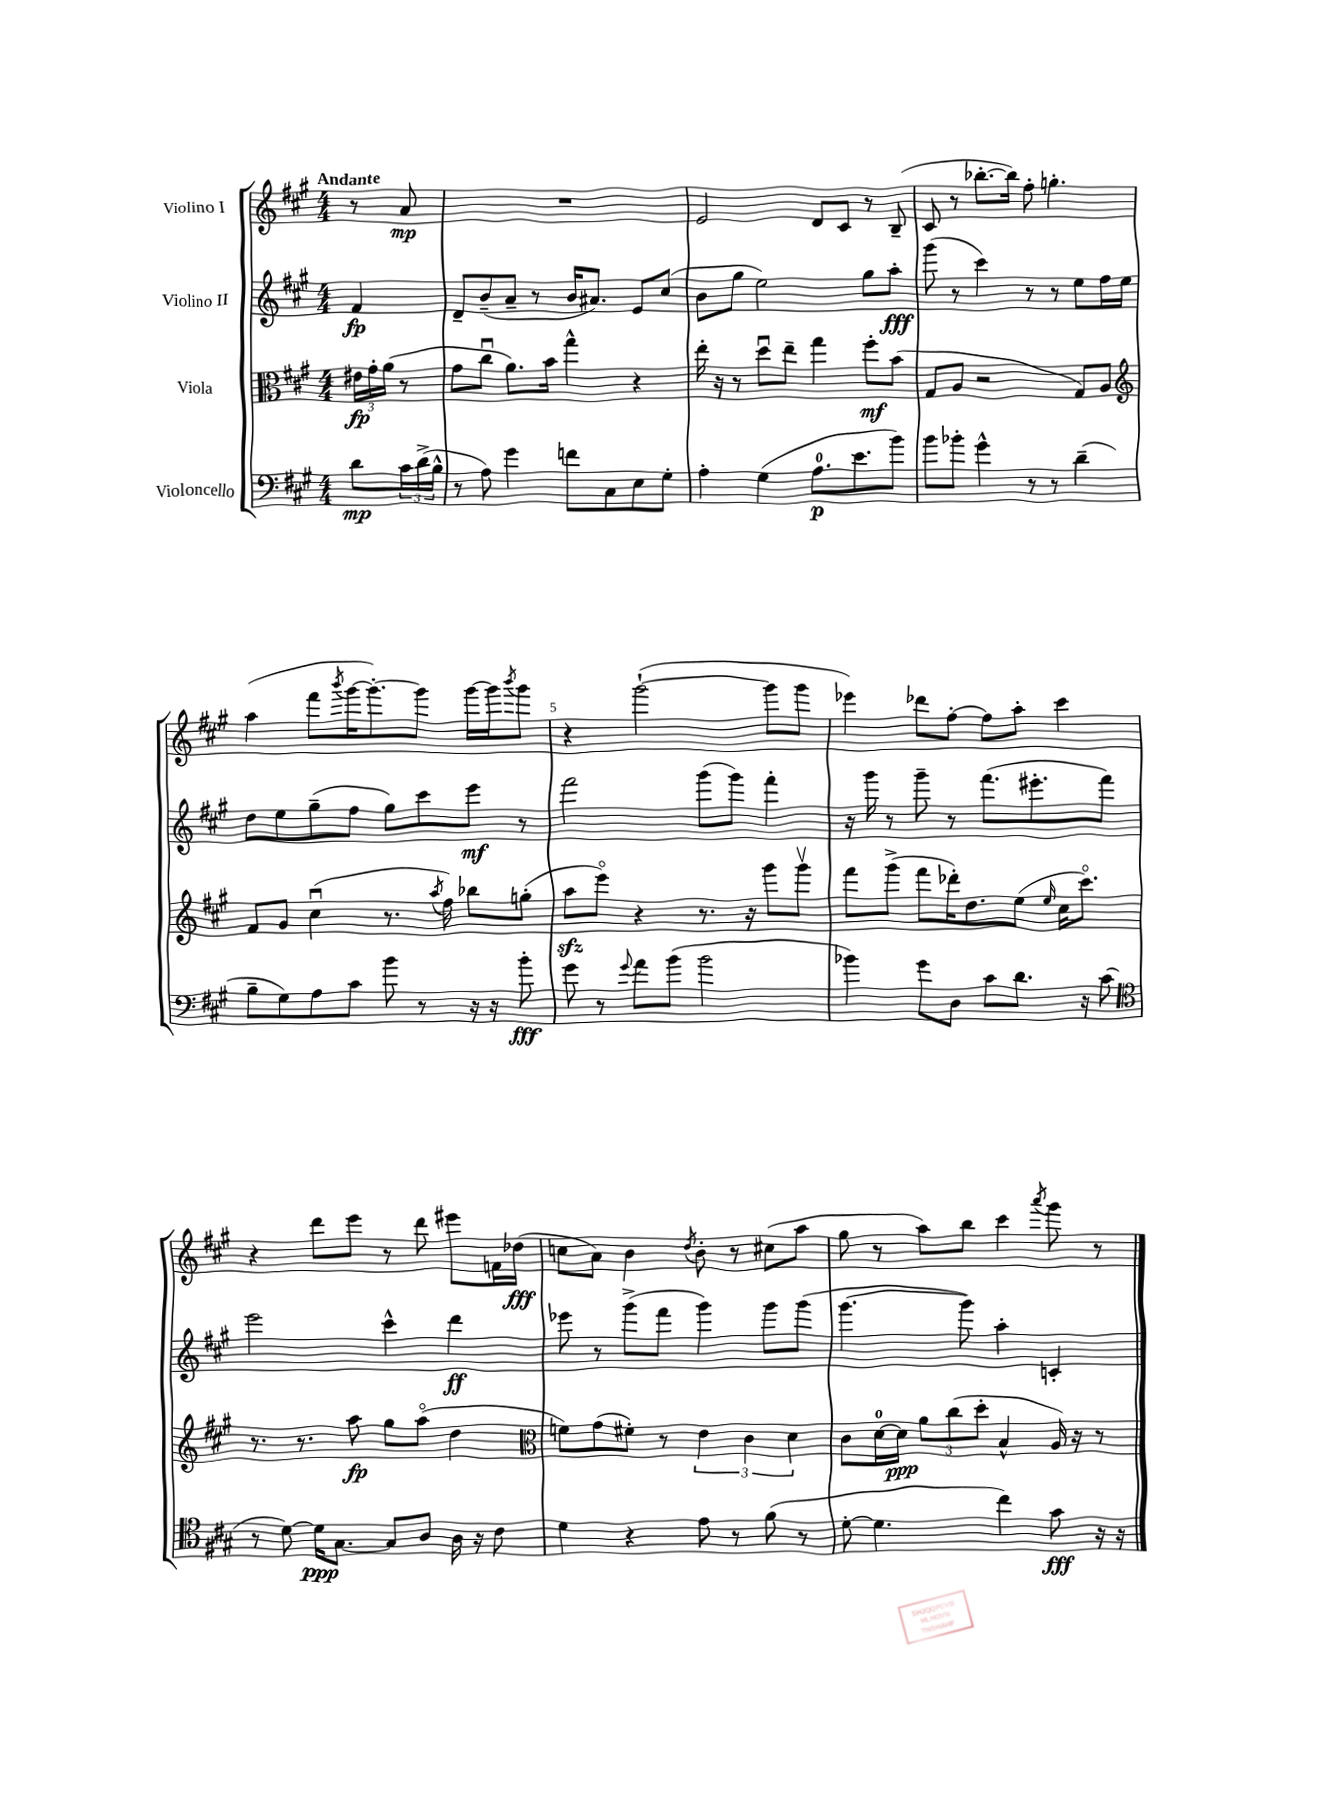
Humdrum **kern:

**kern	**kern	**kern	**kern
*staff4	*staff3	*staff2	*staff1
*clefF4	*clefC3	*clefG2	*clefG2
*k[f#c#g#]	*k[f#c#g#]	*k[f#c#g#]	*k[f#c#g#]
*M4/4	*M4/4	*M4/4	*M4/4
8d	24e#	4f#	8r
.	24g#'	.	.
.	(24a	.	.
24c#	8r	.	8a
(24d^	.	.	.
24B^^	.	.	.
=	=	=	=
8r	8g#	8d~	1r
8A)	8cc#u	(8b~	.
4g#	8.a)	8a~	.
.	.	8r	.
.	16b	.	.
8f	4gg#^^	16b	.
.	.	8.a#)	.
8C#	.	.	.
8E	4r	8e	.
8G#'	.	(8cc#	.
=	=	=	=
4A'	16ee'	8b	2e
.	16r	.	.
.	8r	8gg#	.
(4G#	8ddu	2ee)	.
.	8ee~	.	.
8.A	4gg#	.	8d
.	.	.	8c#
8.e	.	.	.
.	8ff#'	8gg#	8r
8b)	(8b	8aa'	(8B~
=	=	=	=
8b	8G#	(8ggg#	8c#
8b-'	8A	8r	8r
4g#^^	2r	4ccc#)	[8.bb-'
.	.	.	16bb-])
8r	.	8r	8ff#'
8r	.	8r	4.gg'
(4d~	8G#)	8ee	.
.	8A	16ff#	.
.	.	16ee	.
=	=	=	=
*	*clefG2	*	*
8B~	8f#	8dd	(4aa
8G#)	8g#	8ee	.
8A	(4cc#u	(8gg#~	8fff#
.	.	.	8qbbb
8c#	.	8ff#	[16ggg#
.	.	.	8.ggg#'_)
8b	8.r	8gg#)	.
8r	.	8ccc#	8ggg#]
.	8qaa	.	.
.	16ff#)	.	.
16r	8bb-	8eee	[16ggg#
16r	.	.	16ggg#]
.	.	.	8qbbb
8b'	(8gg'	8r	8ggg#
=	=	=	=
8g#	8aa	2fff#	4r
8r	8eeeo)	.	.
8qqg#	.	.	.
8a	4r	.	([2ggg#`
(8b	.	.	.
2b	8.r	(8ggg#	.
.	.	8ggg#)	.
.	16r	.	.
.	8ggg#	4fff#'	8ggg#]
.	8ggg#v	.	8ggg#
=	=	=	=
4b-)	8fff#	16r	4eee-)
.	.	16ggg#	.
.	(8ggg#^	8r	.
8g#	8fff#	8ggg#~	8ddd-
8D	16ddd-')	8r	[8ff#'
.	8.dd	.	.
8c#	.	(8.fff#	8ff#]
8.d	(8ee	.	8aa'
.	.	8.eee#'	.
.	16qqee	.	.
.	16cc#	.	4ccc#
16r	8.ccc#o)	.	.
(8c#	.	8fff#)	.
=	=	=	=
*clefC4	*	*	*
8r	8.r	2eee	4r
[8d)	.	.	.
.	8.r	.	.
16d]	.	.	8ddd
[8.G#	.	.	.
.	8aa	.	8eee
8G#]	8gg#	4ccc#^^	8r
8A	(8aao	.	8ddd
16A	4dd	4ddd	8eee#
16r	.	.	.
8c#	.	.	16f
.	.	.	(16dd-
=	=	=	=
*	*clefC3	*	*
4d	8f)	8eee-	8cc
.	(8g#	8r	8a)
4r	8f#')	(8ggg#^	4b
.	8r	8fff#	.
.	.	.	8qdd
8e	6e	4ggg#)	8b'
8r	.	.	8r
.	6c#	.	.
(8f#	.	8ggg#	(8cc#
.	6d	.	.
8r	.	(8ggg#	8aa
=	=	=	=
[8d'	8c#	[4.ggg#	8gg#
4.d]	[16d	.	8r
.	16d]	.	.
.	12a	.	8aa)
.	(12cc#	.	.
.	.	8ggg#])	8bb
.	12dd'	.	.
4cc#)	4B^^	4aa'	4ccc#
.	.	.	8qaaa
8g#	16A)	4c'	8ggg#
.	16r	.	.
16r	8r	.	8r
16r	.	.	.
==	==	==	==
*-	*-	*-	*-
